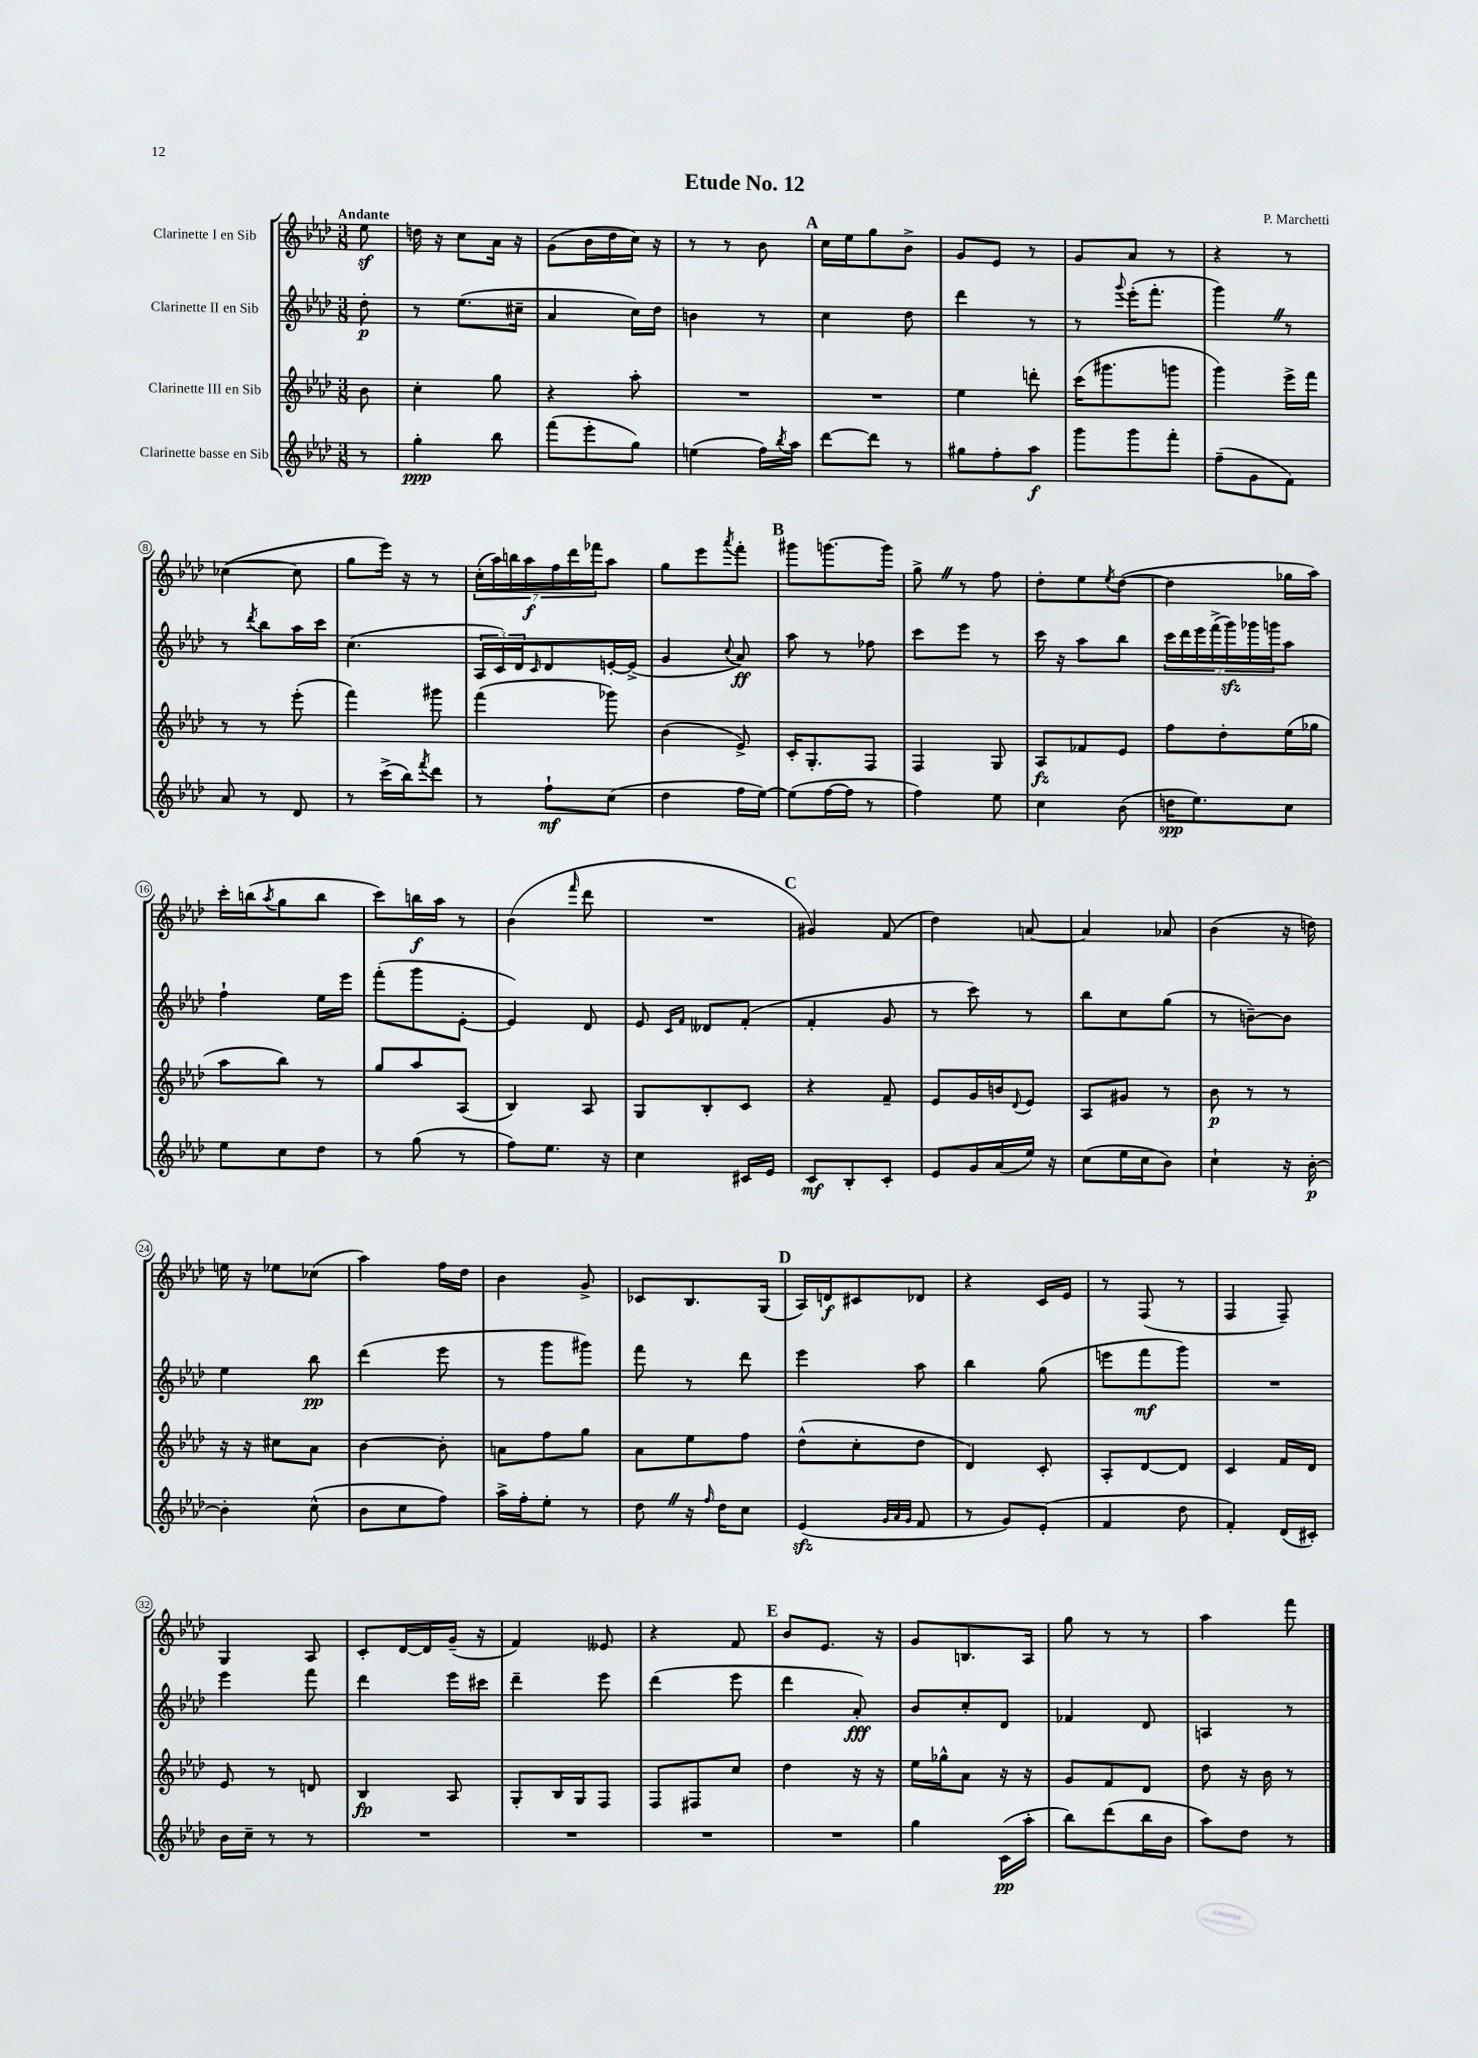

**kern	**dynam	**kern	**dynam	**kern	**dynam	**kern	**dynam
*part4	*part4	*part3	*part3	*part2	*part2	*part1	*part1
*staff4	*staff4	*staff3	*staff3	*staff2	*staff2	*staff1	*staff1
*I"Clarinette basse en Sib	*	*I"Clarinette III en Sib	*	*I"Clarinette II en Sib	*	*I"Clarinette I en Sib	*
*clefG2	*	*clefG2	*	*clefG2	*	*clefG2	*
*k[b-e-a-d-]	*	*k[b-e-a-d-]	*	*k[b-e-a-d-]	*	*k[b-e-a-d-]	*
*M3/8	*	*M3/8	*	*M3/8	*	*M3/8	*
=	=	=	=	=	=	=	=
!	!	!	!	!	!	!LO:TX:a:B:t=Andante	!
8r	.	8b-\	.	8dd-'\	p	8ee-z\	.
=1	=1	=1	=1	=1	=1	=1	=1
4gg'\	ppp	4cc'\	.	8r	.	16ddn\	.
.	.	.	.	.	.	16r	.
.	.	.	.	(8.ee-\L	.	8cc\L	.
8bb-\	.	8gg\	.	.	.	16a-\Jk	.
.	.	.	.	16cc#X~\Jk	.	16r	.
=2	=2	=2	=2	=2	=2	=2	=2
(8fff\L	.	4r	.	4a-/	.	(8g\L	.
8eee-'\	.	.	.	.	.	16b-\L	.
.	.	.	.	.	.	16dd-\	.
8gg\J)	.	8aa-'\	.	16cc\LL)	.	16cc\JJ)	.
.	.	.	.	16dd-\JJ	.	16r	.
=3	=3	=3	=3	=3	=3	=3	=3
(4een\	.	4.r	.	4bn\	.	8r	.
.	.	.	.	.	.	8r	.
16ff\LL)	.	.	.	8r	.	8b-\	.
8qbb-/	.	.	.	.	.	.	.
16aa-\JJ	.	.	.	.	.	.	.
!!LO:REH:place=s1:t=A
=4	=4	=4	=4	=4	=4	=4	=4
[8ddd-\L	.	4.r	.	4cc\	.	16cc\LL	.
.	.	.	.	.	.	16ee-\J	.
8ddd-\J]	.	.	.	.	.	8gg\	.
8r	.	.	.	8dd-\	.	8b-^\J	.
=5	=5	=5	=5	=5	=5	=5	=5
8gg#X\L	.	4ee-\	.	4ddd-\	.	8g/L	.
8ff'\	.	.	.	.	.	8e-/J	.
8aa-\J	f	8dddn'\	.	8r	.	8r	.
=6	=6	=6	=6	=6	=6	=6	=6
8ggg\L	.	(16ccc\KL	.	8r	.	8g/L	.
.	.	8.ggg#X\	.	.	.	.	.
.	.	.	.	8qqggg/	.	.	.
8ggg\	.	.	.	(16eee-'\KL	.	8a-/J	.
.	.	.	.	8.fff'\J	.	.	.
8fff'\J	.	8gggn\J	.	.	.	8r	.
=7	=7	=7	=7	=7	=7	=7	=7
(8ff~\L	.	4ggg\)	.	4gggZ\)	.	4r	.
8g\	.	.	.	.	.	.	.
8f\J)	.	16eee-^\LL	.	8r	.	8r	.
.	.	16fff\JJ	.	.	.	.	.
!!LO:LB:g=z
=8	=8	=8	=8	=8	=8	=8	=8
8a-/	.	8r	.	8r	.	([4cc-X\	.
.	.	.	.	8qddd-/	.	.	.
8r	.	8r	.	8bb-\L	.	.	.
8d-/	.	(8eee-'\	.	16aa-\L	.	8cc-\]	.
.	.	.	.	16ccc\JJ	.	.	.
=9	=9	=9	=9	=9	=9	=9	=9
8r	.	4fff\)	.	(4.cc\	.	8gg\L	.
(16ccc^\LL	.	.	.	.	.	16eee-\Jk)	.
16bb-\J)	.	.	.	.	.	16r	.
8qfff/	.	.	.	.	.	.	.
8ddd-\J	.	8ggg#X\	.	.	.	8r	.
=10	=10	=10	=10	=10	=10	=10	=10
8r	.	(4fff\	.	24A-/LL	.	(28cc'\LL	.
.	.	.	.	.	.	28aa-\)	.
.	.	.	.	24c/)	.	.	.
.	.	.	.	.	.	28bbn\	.
.	.	.	.	24d-/J	.	.	.
.	.	.	.	.	.	28aa-\	f
.	.	.	.	16qqc/	.	.	.
8ff`\L	mf	.	.	8d-/	.	.	.
.	.	.	.	.	.	28ff\	.
.	.	.	.	.	.	28ddd-\	.
.	.	.	.	.	.	28fff-X\J	.
(8cc\J	.	8ggg-X\)	.	[16en'/L	.	8aa-\J	.
.	.	.	.	(16e^/JJ]	.	.	.
=11	=11	=11	=11	=11	=11	=11	=11
4dd-\	.	(4b-\	.	4g/	.	8gg\L	.
.	.	.	.	.	.	8eee-\	.
.	.	.	.	8qqcc/	.	8qaaa-/	.
16ff\LL	.	8e-^/)	.	8a-/)	ff	8fff'\J	.
[16ee-\JJ)	.	.	.	.	.	.	.
!!LO:REH:place=s1:t=B
=12	=12	=12	=12	=12	=12	=12	=12
(8ee-\L]	.	16c'/KL	.	8aa-\	.	8ggg#X\L	.
.	.	8.G'/	.	.	.	.	.
[16ff\L	.	.	.	8r	.	[8.gggn\	.
16ff\JJ]	.	.	.	.	.	.	.
8r	.	8F/J	.	8ff-X\	.	.	.
.	.	.	.	.	.	16ggg\Jk]	.
=13	=13	=13	=13	=13	=13	=13	=13
4ff\)	.	4F/	.	8ccc\L	.	8gg^Z\	.
.	.	.	.	8eee-\J	.	8r	.
8ee-\	.	8G/	.	8r	.	8ff\	.
=14	=14	=14	=14	=14	=14	=14	=14
4cc\	.	8A-/L	fz	16ccc\	.	8dd-'\L	.
.	.	.	.	16r	.	.	.
.	.	8f-X/	.	8aa-\L	.	8ee-\	.
.	.	.	.	.	.	8qee-/	.
(8b-\	.	8e-/J	.	8bb-\J	.	([8dd-\J	.
=15	=15	=15	=15	=15	=15	=15	=15
16ddn\KL	spp	8ff\L	.	28ccc\LL	.	4dd-\]	.
.	.	.	.	28ddd-\	.	.	.
8.ee-\)	.	.	.	.	.	.	.
.	.	.	.	28eee-\	.	.	.
.	.	.	.	(28fff^\	.	.	.
.	.	8dd-'\	.	.	.	.	.
.	.	.	.	28gggzz\)	.	.	.
.	.	.	.	28ggg-X\	.	.	.
.	.	.	.	28gggn\J	.	.	.
8cc\J	.	(16ee-\L	.	8aa-\J	.	16gg-X\LL	.
.	.	16gg-X\JJ	.	.	.	16aa-\JJ)	.
!!LO:LB:g=z
=16	=16	=16	=16	=16	=16	=16	=16
8ee-\L	.	8aa-\L	.	4ff`\	.	16ccc'\LL	.
.	.	.	.	.	.	(16bbn\J	.
.	.	.	.	.	.	8qaa-/	.
8cc\	.	8bb-\J)	.	.	.	8gg\	.
8dd-\J	.	8r	.	16ee-\LL	.	8bb\J	.
.	.	.	.	16eee-\JJ	.	.	.
=17	=17	=17	=17	=17	=17	=17	=17
8r	.	8gg/L	.	(8fff'\L	.	8ccc\L)	.
(8gg\	.	8aa-/	.	8ggg\	.	16bbn\L	f
.	.	.	.	.	.	16aa-\JJ	.
8r	.	(8A-/J	.	[8e-'\J	.	8r	.
=18	=18	=18	=18	=18	=18	=18	=18
8ff\L)	.	4B-/)	.	4e-/])	.	(4b-\	.
8.ee-\J	.	.	.	.	.	.	.
.	.	.	.	.	.	16qqfff/	.
.	.	8A-/	.	8d-/	.	8ddd-\	.
16r	.	.	.	.	.	.	.
=19	=19	=19	=19	=19	=19	=19	=19
4cc\	.	8G/L	.	8e-/	.	4.r	.
.	.	.	.	16qqc/LL	.	.	.
.	.	.	.	16qqf/JJ	.	.	.
.	.	8B-'/	.	8d--X/L	.	.	.
16c#X/LL	.	8c/J	.	(8f'/J	.	.	.
16e-/JJ	.	.	.	.	.	.	.
!!LO:REH:place=s1:t=C
=20	=20	=20	=20	=20	=20	=20	=20
8c/L	mf	4r	.	4f'/	.	4g#X/)	.
8B-'/	.	.	.	.	.	.	.
8c'/J	.	8f~/	.	8g/	.	(8f/	.
=21	=21	=21	=21	=21	=21	=21	=21
8e-/L	.	8e-/L	.	8r	.	4dd-\)	.
16g/L	.	16g/L	.	8ccc\)	.	.	.
(16a-/	.	16bn/J	.	.	.	.	.
.	.	8qqd-/	.	.	.	.	.
16ee-/JJ)	.	8e-/J	.	8r	.	[8an/	.
16r	.	.	.	.	.	.	.
=22	=22	=22	=22	=22	=22	=22	=22
(8cc\L	.	8A-/L	.	8bb-\L	.	4a/]	.
16ee-\L	.	8g#X/J	.	8cc\	.	.	.
16cc\J	.	.	.	.	.	.	.
8b-\J)	.	8r	.	(8gg\J	.	8a-X/	.
=23	=23	=23	=23	=23	=23	=23	=23
4cc`\	.	8b-\	p	8r	.	(4b-\	.
.	.	8r	.	[8bn~\L)	.	.	.
16r	.	8r	.	8b\J]	.	16r	.
[16b-'\	p	.	.	.	.	16ddn\)	.
!!LO:LB:g=z
=24	=24	=24	=24	=24	=24	=24	=24
4b-'\]	.	16r	.	4ee-\	.	16een\	.
.	.	16r	.	.	.	16r	.
.	.	8cc#X\L	.	.	.	8ee-X\L	.
(8cc^^\	.	8a-\J	.	8bb-\	pp	(8cc-X\J	.
=25	=25	=25	=25	=25	=25	=25	=25
8b-\L	.	[4b-\	.	(4ddd-\	.	4aa-\)	.
8cc\	.	.	.	.	.	.	.
8ff\J)	.	8b-'\]	.	8eee-\	.	16ff\LL	.
.	.	.	.	.	.	16dd-\JJ	.
=26	=26	=26	=26	=26	=26	=26	=26
16aa-^\LL	.	8an\L	.	8r	.	4b-\	.
16ff'\J	.	.	.	.	.	.	.
8ee-'\J	.	8ff\	.	8ggg\L	.	.	.
8r	.	8gg\J	.	8ggg#X\J)	.	8g^/	.
=27	=27	=27	=27	=27	=27	=27	=27
8dd-Z\	.	8a-\L	.	8fff\	.	8c-X/L	.
16r	.	8ee-\	.	8r	.	8.B-/	.
16qqff/	.	.	.	.	.	.	.
16dd-\KL	.	.	.	.	.	.	.
8cc\J	.	8ff\J	.	8ddd-\	.	.	.
.	.	.	.	.	.	(16G/Jk	.
!!LO:REH:place=s1:t=D
=28	=28	=28	=28	=28	=28	=28	=28
(4e-zz/	.	(8dd-^^\L	.	4eee-\	.	16A-/LL)	.
.	.	.	.	.	.	16dn/J	f
.	.	8cc'\	.	.	.	8c#X/	.
32qqg/LLL	.	.	.	.	.	.	.
32qqa-/	.	.	.	.	.	.	.
32qqg/JJJ	.	.	.	.	.	.	.
8f/	.	8dd-\J	.	8aa-\	.	8d-X/J	.
=29	=29	=29	=29	=29	=29	=29	=29
8r	.	4d-/)	.	4bb-\	.	4r	.
8g/L)	.	.	.	.	.	.	.
(8e-'/J	.	8c'/	.	(8gg\	.	16c/LL	.
.	.	.	.	.	.	16e-/JJ	.
=30	=30	=30	=30	=30	=30	=30	=30
4f/	.	8A-'/L	.	8eeen\L	.	8r	.
.	.	[8d-/	.	8fff\	mf	(8F/	.
8dd-\	.	8d-/J]	.	8ggg\J)	.	8r	.
=31	=31	=31	=31	=31	=31	=31	=31
4f'/)	.	4c/	.	4.r	.	4F/	.
(16d-/LL	.	16f/LL	.	.	.	8F~/)	.
16c#X'/JJ)	.	16d-/JJ	.	.	.	.	.
!!LO:LB:g=z
=32	=32	=32	=32	=32	=32	=32	=32
16b-\LL	.	8e-/	.	4eee-\	.	4G/	.
16cc~\JJ	.	.	.	.	.	.	.
8r	.	8r	.	.	.	.	.
8r	.	8dn/	.	8fff\	.	8A-/	.
=33	=33	=33	=33	=33	=33	=33	=33
4.r	.	4B-/	fp	4ddd-\	.	8c'/L	.
.	.	.	.	.	.	[16d-/L	.
.	.	.	.	.	.	16d-/]	.
.	.	8A-/	.	16eee-\LL	.	(16g~/JJ	.
.	.	.	.	16ccc#X\JJ	.	16r	.
=34	=34	=34	=34	=34	=34	=34	=34
4.r	.	8G'/L	.	4ddd-~\	.	4f/)	.
.	.	16B-/L	.	.	.	.	.
.	.	16G/J	.	.	.	.	.
.	.	8F/J	.	8eee-\	.	8e--X/	.
=35	=35	=35	=35	=35	=35	=35	=35
4.r	.	8F/L	.	(4ddd-\	.	4r	.
.	.	8F#X/	.	.	.	.	.
.	.	8cc/J	.	8eee-\	.	8f/	.
!!LO:REH:place=s1:t=E
=36	=36	=36	=36	=36	=36	=36	=36
4.r	.	4dd-\	.	4ddd-\	.	8b-/L	.
.	.	.	.	.	.	8.e-/J	.
.	.	16r	.	8a-'/)	fff	.	.
.	.	16r	.	.	.	16r	.
=37	=37	=37	=37	=37	=37	=37	=37
4gg\	.	16ee-\LL	.	8b-/L	.	8g/L	.
.	.	16gg-X^^\J	.	.	.	.	.
.	.	8a-\J	.	8cc'/	.	8.Bn/	.
(16c\LL	pp	16r	.	8d-/J	.	.	.
16aa-'\JJ	.	16r	.	.	.	16A-/Jk	.
=38	=38	=38	=38	=38	=38	=38	=38
8bb-\L)	.	8g/L	.	4f-X/	.	8gg\	.
(8ddd-\	.	8f/	.	.	.	8r	.
16bb-\L	.	8d-/J	.	8d-/	.	8r	.
16b-\JJ	.	.	.	.	.	.	.
=39	=39	=39	=39	=39	=39	=39	=39
8aa-\L)	.	8dd-\	.	4An/	.	4aa-\	.
8dd-\J	.	16r	.	.	.	.	.
.	.	16b-\	.	.	.	.	.
8r	.	8r	.	8r	.	8fff\	.
==	==	==	==	==	==	==	==
*-	*-	*-	*-	*-	*-	*-	*-
